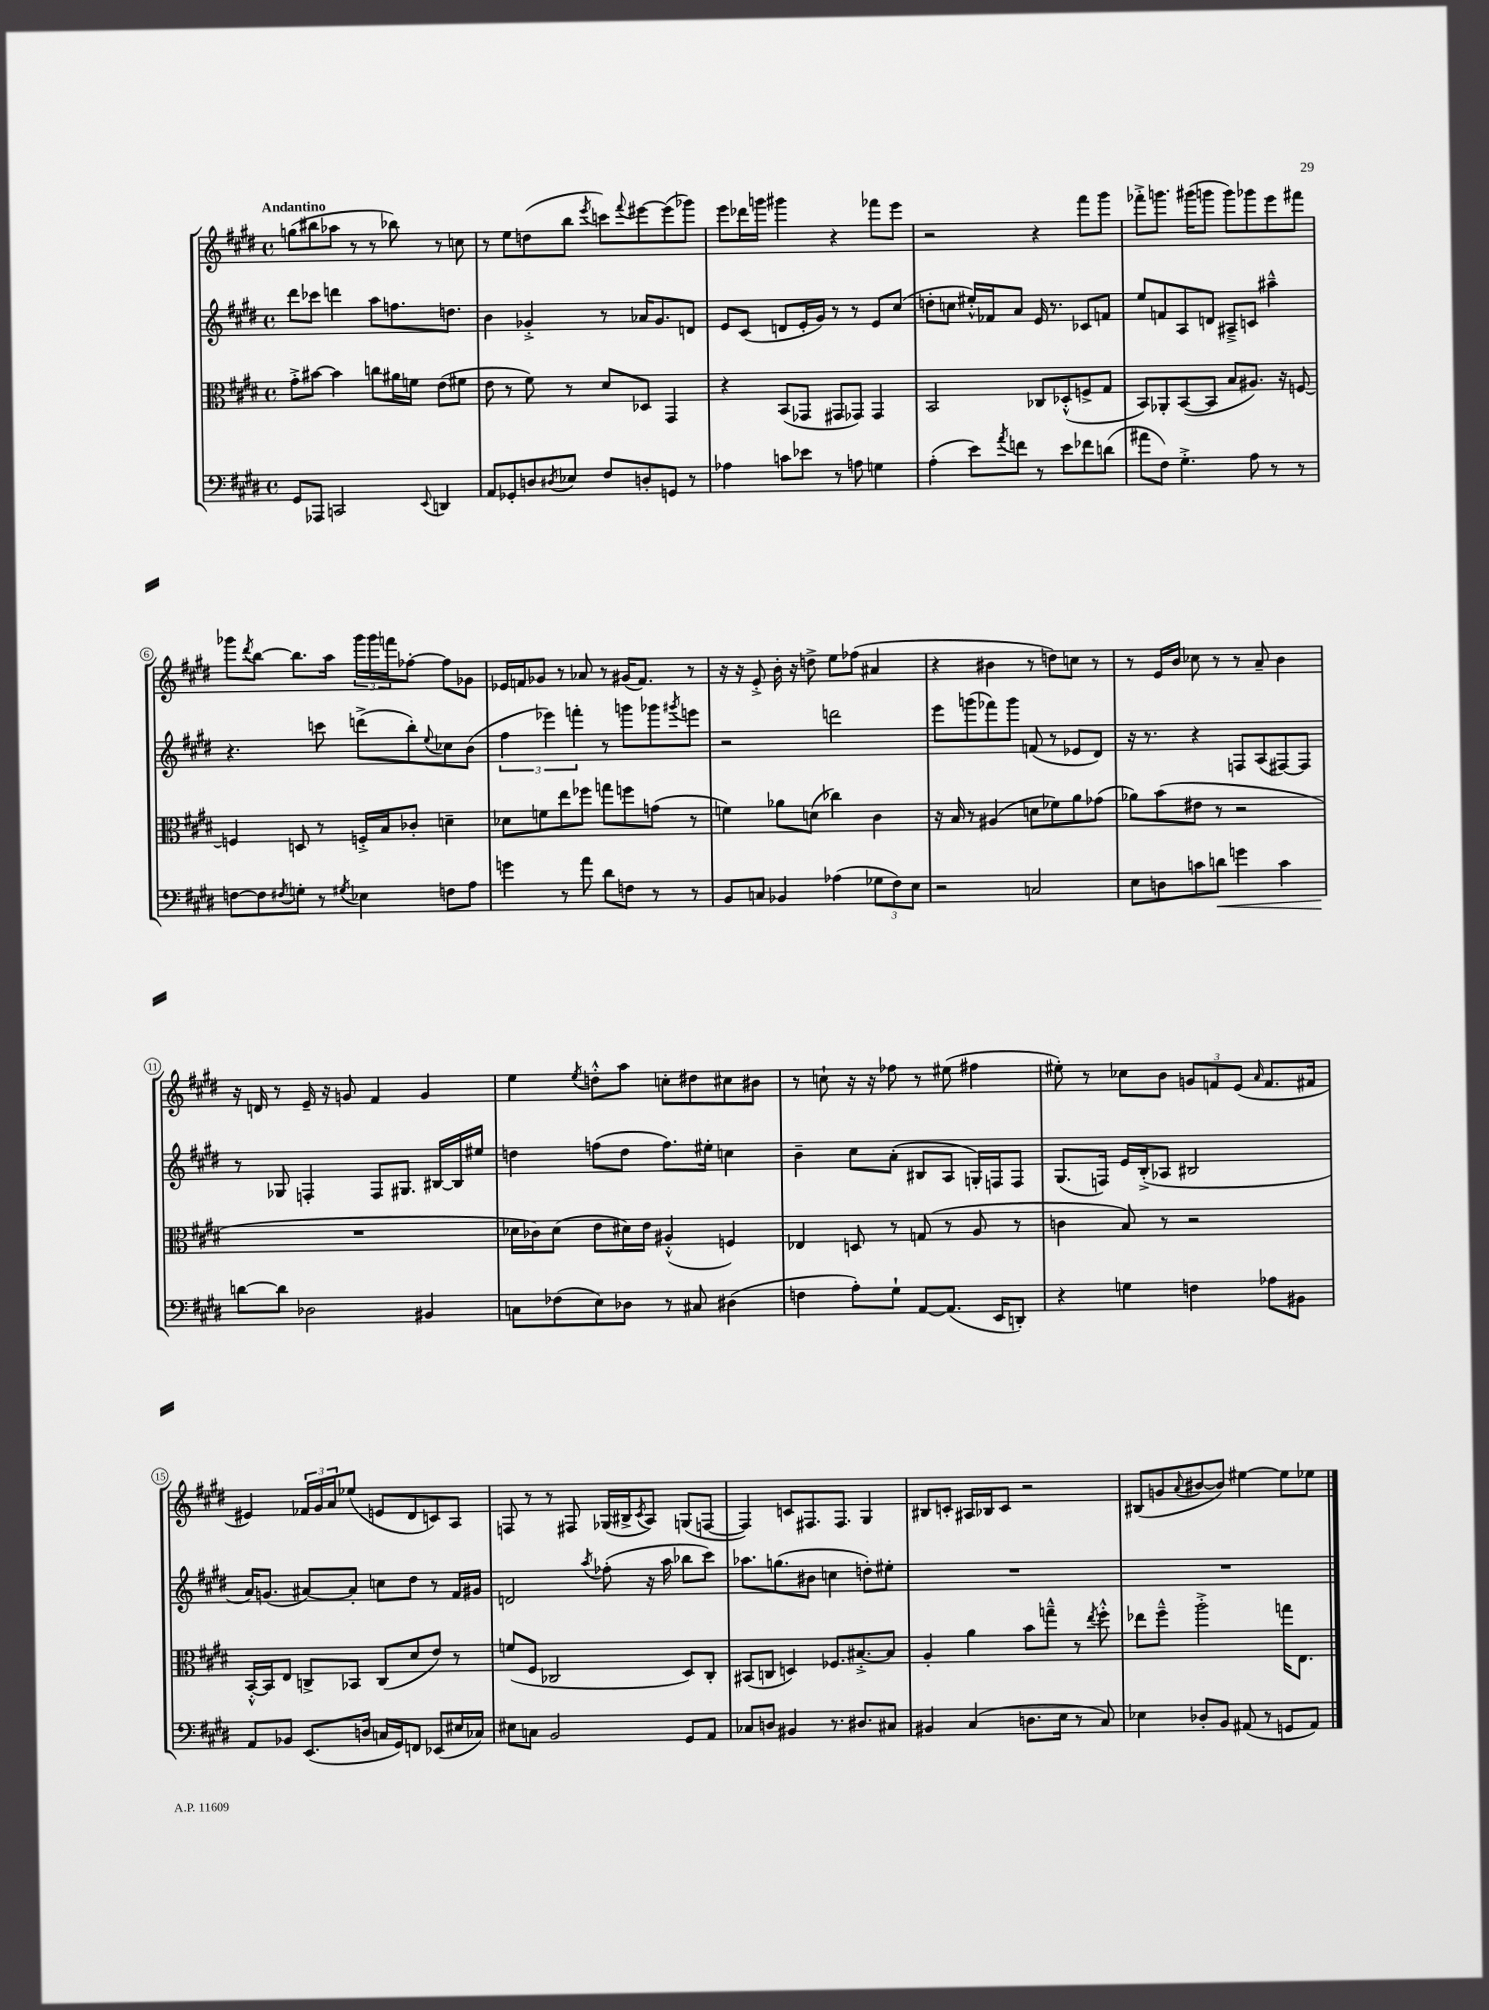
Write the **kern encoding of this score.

**kern	**kern	**kern	**kern
*staff4	*staff3	*staff2	*staff1
*clefF4	*clefC3	*clefG2	*clefG2
*k[f#c#g#d#]	*k[f#c#g#d#]	*k[f#c#g#d#]	*k[f#c#g#d#]
*M4/4	*M4/4	*M4/4	*M4/4
*met(c)	*met(c)	*met(c)	*met(c)
8GG#	8g#'^	8ddd#	(8gg
8AAA-	[8b#	8ccc-	8bb#
2CC	4b#]	4ddd	8aa-
.	.	.	8r
.	8cc	8aa	8r
.	16a#	8.ff	8bb-)
.	16f	.	.
8qqEE	.	.	.
4DD	(8e	.	8r
.	.	8.dd	.
.	8f#	.	8cc
=	=	=	=
8AA	8e	4b	8r
8GG-'	8r	.	8ee
8D	8f#)	4g-'^	(8dd
8qD#	.	.	.
8E-	8r	.	8bb
.	.	.	8qeee
8F#	8d#	8r	8ccc)
.	.	.	8qqfff#
8D'	8D-	16a-	[8eee#
.	.	8.g-	.
8GG	4GG#	.	(8eee#]
8r	.	8d	8ggg-)
=	=	=	=
4A-	4r	8e	8eee
.	.	(8c#	16ddd-
.	.	.	16ggg
8c	(8BB	8d	4ggg#
8e-	8GG-	16e'	.
.	.	16g#)	.
8r	8GG#	8r	4r
8A	8GG-)	8r	.
4G	4GG-	8e	8fff-
.	.	(8cc#	8eee
=	=	=	=
(4A'	2BB	8dd'	2r
.	.	8cc	.
8e)	.	16ee#'^^)	.
.	.	16f-	.
8qa	.	.	.
8f	.	8a	.
8r	8C-	16e	4r
.	.	8.r	.
8e	(8D-'^^	.	.
8f-	8F^	8c-	8fff#
(8d	8G#	8f	8ggg#
=	=	=	=
8a#	8BB)	8ee	8fff-'^
8F#)	8AA-'	8f	8.ggg
4.G#'^	([8BB	8A	.
.	.	.	(16ggg#
.	8BB]	8d	8ggg
.	8B	8A#~^	8ggg)
8A	8.A#)	8c	8ggg-
8r	.	4aa#~^^	8eee
.	16r	.	.
8r	[8F	.	8fff#
=	=	=	=
[8F	4F]	4.r	8ggg-
.	.	.	8qddd#
8F]	.	.	[8bb
8qF#	.	.	.
8G'	8D	.	8.bb]
8r	8r	8ccc	.
.	.	.	16aa
8qG#	.	.	.
4E-	16F'^	(8ddd^	24ggg-
.	.	.	24ggg-
.	16B	.	.
.	.	.	24fff
.	8c-'	8bb')	[8ff-'
.	.	8qqee	.
8F	4d~	8cc-	8ff-]
8A	.	(8b	8g-
=	=	=	=
4g	8d-	6ff#	16e-
.	.	.	16f
.	8f	.	8g-
.	.	6eee-)	.
8r	8ee	.	8r
.	.	6fff'	.
8a	8ff-	.	8a-
8d#	8gg	8r	8r
8F	8ff	8ggg	(16g#
.	.	.	8.f)
8r	(8g	8ggg-	.
.	.	8qggg#	.
8r	8r	8eee	8r
=	=	=	=
8BB	4f)	2r	16r
.	.	.	16r
8C	.	.	8e'^
4BB-	8a-	.	16b'
.	.	.	16r
.	(8d	.	8dd^
(4A-	4cc-)	2ddd	8ee
.	.	.	(8ff-
12G-	4c#	.	4a#
12F#)	.	.	.
12E	.	.	.
=	=	=	=
2r	16r	8eee	4r
.	16B	.	.
.	8r	(8ggg	.
.	(4A#	8fff-)	4b#
.	.	8ggg	.
2C	8d	(8f	8r
.	8f-)	8r	8dd)
.	8a	8e-	8cc
.	(8g-	8d#)	8r
=	=	=	=
8E	8a-)	16r	8r
.	.	8.r	.
8D	(8b	.	16e
.	.	.	16b
8c	8e#	4r	8cc-
8d	8r	.	8r
4g	2r	8F	8r
.	.	(8A	8a~
4c	.	[8F#)	4b
.	.	8F#]	.
=	=	=	=
[8d	1r	8r	16r
.	.	.	16d
8d]	.	8G-	8r
2D-	.	4F'	16e~
.	.	.	16r
.	.	.	8g
.	.	8F	4f#
.	.	8.G#	.
4BB#	.	.	4g
.	.	[16B#	.
.	.	16B#]	.
.	.	16ee#	.
=	=	=	=
8C	16d-	4dd	4ee
.	16c-)	.	.
(8F-	(8d-	.	.
.	.	.	8qee
8E)	8e	(8ff	8dd'^^
8D-	16d#)	8dd	8aa
.	16e	.	.
8r	(4A#'^^	8.ff)	8cc'
8C#	.	.	8dd#
.	.	16ee#'	.
(4D#	4F)	4cc	8cc#
.	.	.	8b#
=	=	=	=
4F	4E-	4b~	8r
.	.	.	8cc`
8A')	8D	8cc#	16r
.	.	.	16r
8G#`	8r	(8a'	8ff-
[8AA	(8G	8B#	8r
(8.AA]	8r	8A	(8ee#
.	8A	16G')	4ff#
16EE	.	16F	.
8DD')	8r	8F	.
=	=	=	=
4r	4c	(8.G#	8ee#')
.	.	.	8r
.	.	16F)	.
4G	8B)	16e	8cc-
.	.	(16B'^	.
.	8r	8A-	8b
4F	2r	2B#	12g
.	.	.	12f
.	.	.	(12e
.	.	.	16qqa
8A-	.	.	8.f
8BB#	.	.	.
.	.	.	16f#
=	=	=	=
8AA	[16BB'^^	16a)	4e#)
.	16BB]	(8.g	.
8BB-	8E	.	.
(8.EE	8C^	[8a#)	24f-
.	.	.	24g#
.	.	.	24a
.	8BB-	8a#']	(8ee-
16D	.	.	.
16C	(8C	8cc	8e
16GG#)	.	.	.
8FF	8d#	8dd#	8d#
(8EE-	8e)	8r	8c)
16E#	8r	16f#	8A
16C-)	.	16g#	.
=	=	=	=
8E#	(8f	2d	8F
8C	8F#	.	8r
2BB	2C-	.	8r
.	.	.	8F#
.	.	8qaa	.
.	.	(8ff-'	(16G-
.	.	.	16B#^
.	.	.	8qc#
.	.	16r	8A)
.	.	16aa	.
8GG#	8D#)	8bb-	(8G
8AA	8C-'	8ccc#)	[8F
=	=	=	=
8C-	(8BB#	8.aa-	4F])
8D	8C	.	.
.	.	(8.gg	.
4BB#	4D)	.	8c
.	.	8b#	8.F#
8.r	8.F-	4cc	.
.	.	.	8.F#
8.D#	[8.B#'^	.	.
.	.	8dd')	4G#
8C#	8B#]	8ee#'	.
=	=	=	=
4BB#	4A'	1r	8B#
.	.	.	8c'
(4C#	4a	.	16A#
.	.	.	16B-
.	.	.	8c
8.D	8b	.	2r
.	8gg~^^	.	.
16E	.	.	.
8r	8r	.	.
.	8qee	.	.
8C#)	8ff#'^^	.	.
=	=	=	=
4E-	8ee-	1r	(8B#
.	8ff#~^^	.	8g
.	.	.	8qqa
8D-'	2aa'^	.	[8b#
8BB	.	.	8b#])
(8AA#	.	.	[4ee#
8r	.	.	.
8GG	16gg	.	8ee#]
.	8.E	.	.
8AA#)	.	.	8ee-
==	==	==	==
*-	*-	*-	*-
